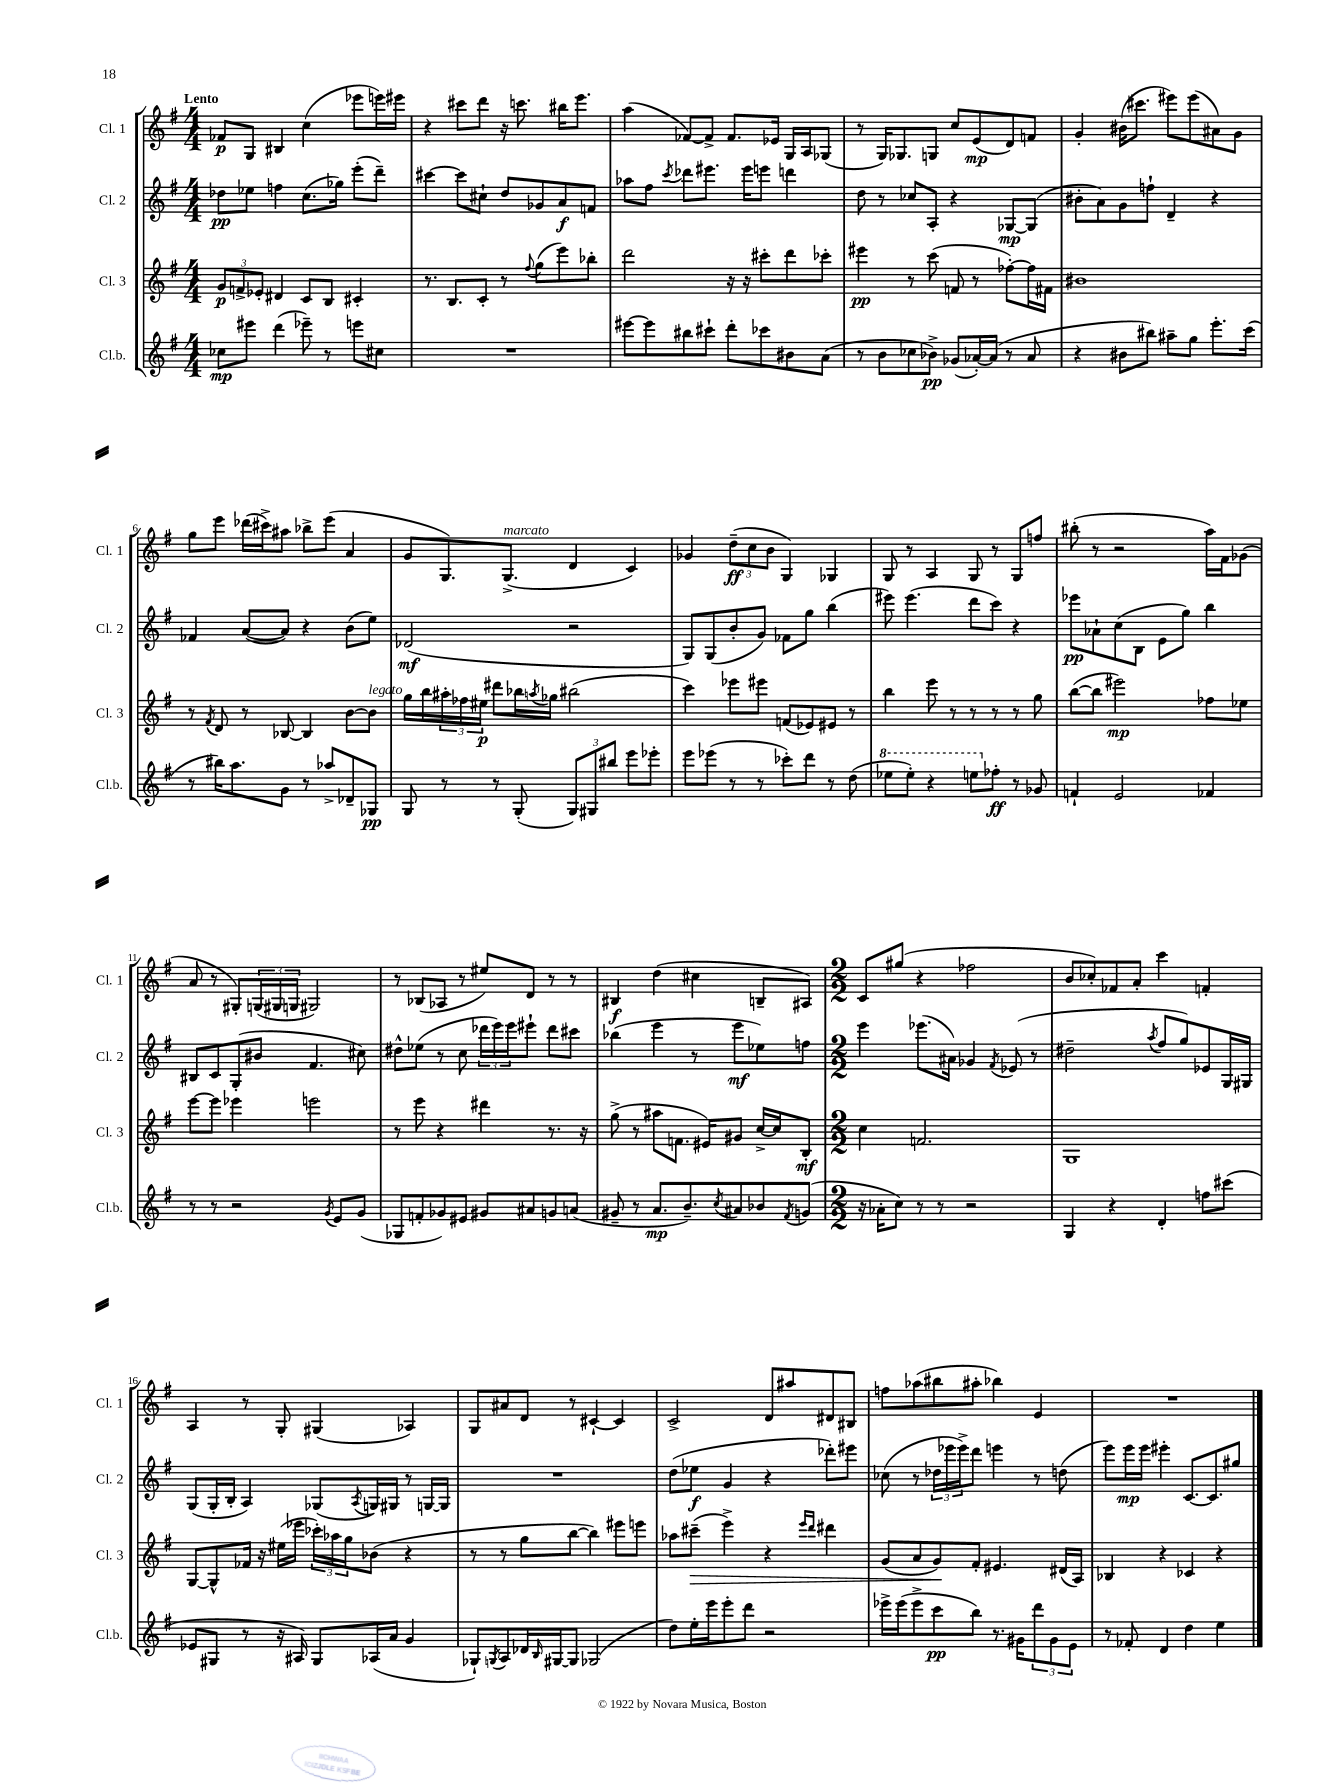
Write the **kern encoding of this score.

**kern	**kern	**kern	**kern
*staff4	*staff3	*staff2	*staff1
*clefG2	*clefG2	*clefG2	*clefG2
*k[f#]	*k[f#]	*k[f#]	*k[f#]
*M4/4	*M4/4	*M4/4	*M4/4
8cc-	12g	8dd-	8f-
.	12f^	.	.
8eee#	.	8ee-	8G
.	12e-'	.	.
(4ddd	4d#	4ff	4B#
8eee-~)	8c	(8.cc	(4cc
8r	8B	.	.
.	.	16gg-)	.
8eee	4c#'	(8eee'	8eee-
8cc#	.	8ddd~)	16eee)
.	.	.	16eee#
=	=	=	=
1r	8.r	[4ccc#	4r
.	8.B	.	.
.	.	8ccc#]	8ccc#
.	8c'	8cc#`	8ddd
.	8r	8dd	16r
.	.	.	8.ccc
.	8qqff#	.	.
.	(8gg	8g-	.
.	8eee)	8a	16bb#
.	.	.	8.eee
.	8bb-'	8f	.
=	=	=	=
[8eee#	2ddd	8aa-	(4aa
8eee#]	.	8ff#	.
.	.	8qccc	.
8bb#	.	8ddd-	[8f-)
8ccc#`	.	8.eee#	8f-^]
8ddd'	16r	.	8.f-
.	16r	16eee#	.
8ccc-	8ccc#'	8eee	.
.	.	.	16e-
8b#	8ddd	4ddd	16G
.	.	.	16A
(8a	8ccc-'	.	(8G-
=	=	=	=
8r	4eee#	8dd	8r
8b	.	8r	16G)
.	.	.	8.G-
8cc-	8r	8cc-	.
8b-^)	(8ccc	8A'	8G
(8g-	8f	4r	8cc
[16a-')	8r	.	(8e
(16a-]	.	.	.
8r	[8ff-')	[8G-	8d)
8a-	16ff-]	(8G-]	8f
.	16f#	.	.
=	=	=	=
4r	1b#	8b#'	4g'
.	.	8a)	.
8b#	.	8g	(16b#
.	.	.	8.ccc#
8bb#)	.	8ff`	.
8aa#~	.	4d~	8eee#)
8gg	.	.	(8eee#
8.eee'	.	4r	8a#)
.	.	.	8g
(16ccc	.	.	.
=	=	=	=
8r	8r	4f-	8gg
.	8qf#	.	.
16bb#)	8d	.	8eee
8.aa	.	.	.
.	8r	([8a	(16ddd-
.	.	.	16ccc#^)
8g	[8B-	8a])	8aa#
8r	4B-]	4r	8bb-^
8aa-^	.	.	(8eee
8d-~	[8b	(8b	4a
8G-	8b]	8ee)	.
=	=	=	=
8G	16gg	(2d-	8g
.	16bb	.	.
8r	24aa#'	.	8.G)
.	24ff-	.	.
.	24ee#	.	.
8r	8ddd#	.	.
.	.	.	(8.G^
(8G'	16bb-	.	.
.	8qaa	.	.
.	16gg-	.	.
12G)	(2bb#	2r	4d
12G#	.	.	.
12bb#	.	.	.
8eee	.	.	4c)
8eee-'	.	.	.
=	=	=	=
8eee	4ccc)	8G)	4g-
(8eee-	.	(8G	.
8r	8eee-	8b'	(12dd~
.	.	.	12cc
8r	8eee#	8g)	.
.	.	.	12b
8ccc-')	(8f	8f-	4G)
8ddd	8e-)	8gg	.
8r	8e#	(4bb	4G-
(8dd	8r	.	.
=	=	=	=
8eee-	4bb	8eee#)	8G
8eee-')	.	(4.eee#	8r
4r	8eee	.	4A
.	8r	.	.
8eee	8r	8ddd	8G
8ff-'	8r	8ccc)	8r
8r	8r	4r	8G
8g-	8gg	.	8ff
=	=	=	=
4f`	([8bb	8eee-	(8bb#'
.	8bb]	8a-`	8r
2e	2eee#)	(8cc	2r
.	.	8B	.
.	.	8e	.
.	.	8gg)	.
4f-	8ff-	4bb	16aa)
.	.	.	16f#
.	8ee-	.	(8g-
=	=	=	=
8r	[8eee	8B#	8a
8r	8eee]	8c	8r
2r	4eee-	(8G'	8G#')
.	.	8b#	(24G
.	.	.	24G#
.	.	.	24G
.	2eee	4.f#	2G#)
8qg	.	.	.
8e	.	.	.
(8g	.	8cc#)	.
=	=	=	=
8G-	8r	8dd#^^	8r
8f'	8eee	(8ee-	(8B-
8g-)	4r	8r	8A-
8e#	.	8cc	8r
8g#	4ddd#	24ddd-	8ee#)
.	.	24eee)	.
.	.	24eee	.
8a#	.	8eee#`	8d
8g	8.r	8ddd-	8r
(8a	.	8ccc#	8r
.	16r	.	.
=	=	=	=
8g#~	(8gg^	(4bb-	4B#
8r	8r	.	.
8.a	8aa#	4eee	(4dd
.	8.f	.	.
8.b~)	.	.	.
.	.	8r	4cc#
.	16e#)	.	.
8qcc	.	.	.
8a#	8g#	8eee	.
8b-	[16cc^	8ee-)	8B~
.	16cc]	.	.
8qf#	.	.	.
(8g	8B'	8ff	8A#)
=	=	=	=
*M2/2	*M2/2	*M2/2	*M2/2
16r	4cc	4eee	8c
16a-'	.	.	.
8cc)	.	.	(8gg#
8r	2.f	(8.eee-	4r
8r	.	.	.
.	.	16a#)	.
2r	.	4g-	2ff-
.	.	8qf#	.
.	.	(8e-	.
.	.	8r	.
=	=	=	=
4G	1G	2dd#~	8b
.	.	.	8cc-')
4r	.	.	8f-
.	.	.	8a'
.	.	8qaa	.
4d'	.	8ff#	4ccc
.	.	8gg)	.
8ff	.	8e-	4f'
(8ccc#	.	16G	.
.	.	16G#	.
=	=	=	=
8e-	[8G	(8G	4A
8G#	8G^^]	16G'	.
.	.	16B'	.
8r	16f-	4A)	8r
.	16r	.	.
16r	(16ee#	.	8G'
16A#)	16eee-	.	.
8G#	24ccc-')	(8G-	(4G#
.	24aa-	.	.
.	24gg	.	.
.	.	8qA	.
(16A-	(8b-	16G)	.
16a	.	16G#	.
4g	4r	8r	4A-)
.	.	[16G	.
.	.	16G]	.
=	=	=	=
8G-`)	8r	1r	8G
8qG	.	.	.
8A	8r	.	8a#
16d-	8gg	.	8d
16qqB	.	.	.
[16G#	.	.	.
8G#]	[8bb	.	8r
(2G-	4bb])	.	[4c#`
.	8eee#	.	4c#]
.	8eee	.	.
=	=	=	=
8dd)	8aa-	(8dd	2c^
16ee'	(8ccc#~	8ee-	.
16eee	.	.	.
8eee'	4eee^)	4g	.
8ddd	.	.	.
2r	4r	4r	8d
.	.	.	8aa#
.	16qqeee	.	.
.	16qqddd	.	.
.	4ddd#	8ddd-')	8d#
.	.	8eee#	8B#
=	=	=	=
16eee-^	(8g	(8cc-	8ff
(16eee-	.	.	.
8eee-^	8a	8r	(8aa-
8ccc	8g)	24dd-	8bb#
.	.	24eee-	.
.	.	24eee-^)	.
8bb)	8f#'	8ddd	8aa#'
8.r	4.e#	4eee	4bb-)
16g#	.	.	.
12ddd	.	8r	4e
12g#	.	.	.
.	(16d#	(8dd	.
12e	.	.	.
.	16A)	.	.
=	=	=	=
8r	4B-	8eee)	1r
8f-'	.	16eee	.
.	.	16eee	.
4d	4r	4eee#'	.
4dd	4c-	[8.c	.
.	.	8.c]	.
4ee	4r	.	.
.	.	8gg#	.
==	==	==	==
*-	*-	*-	*-
